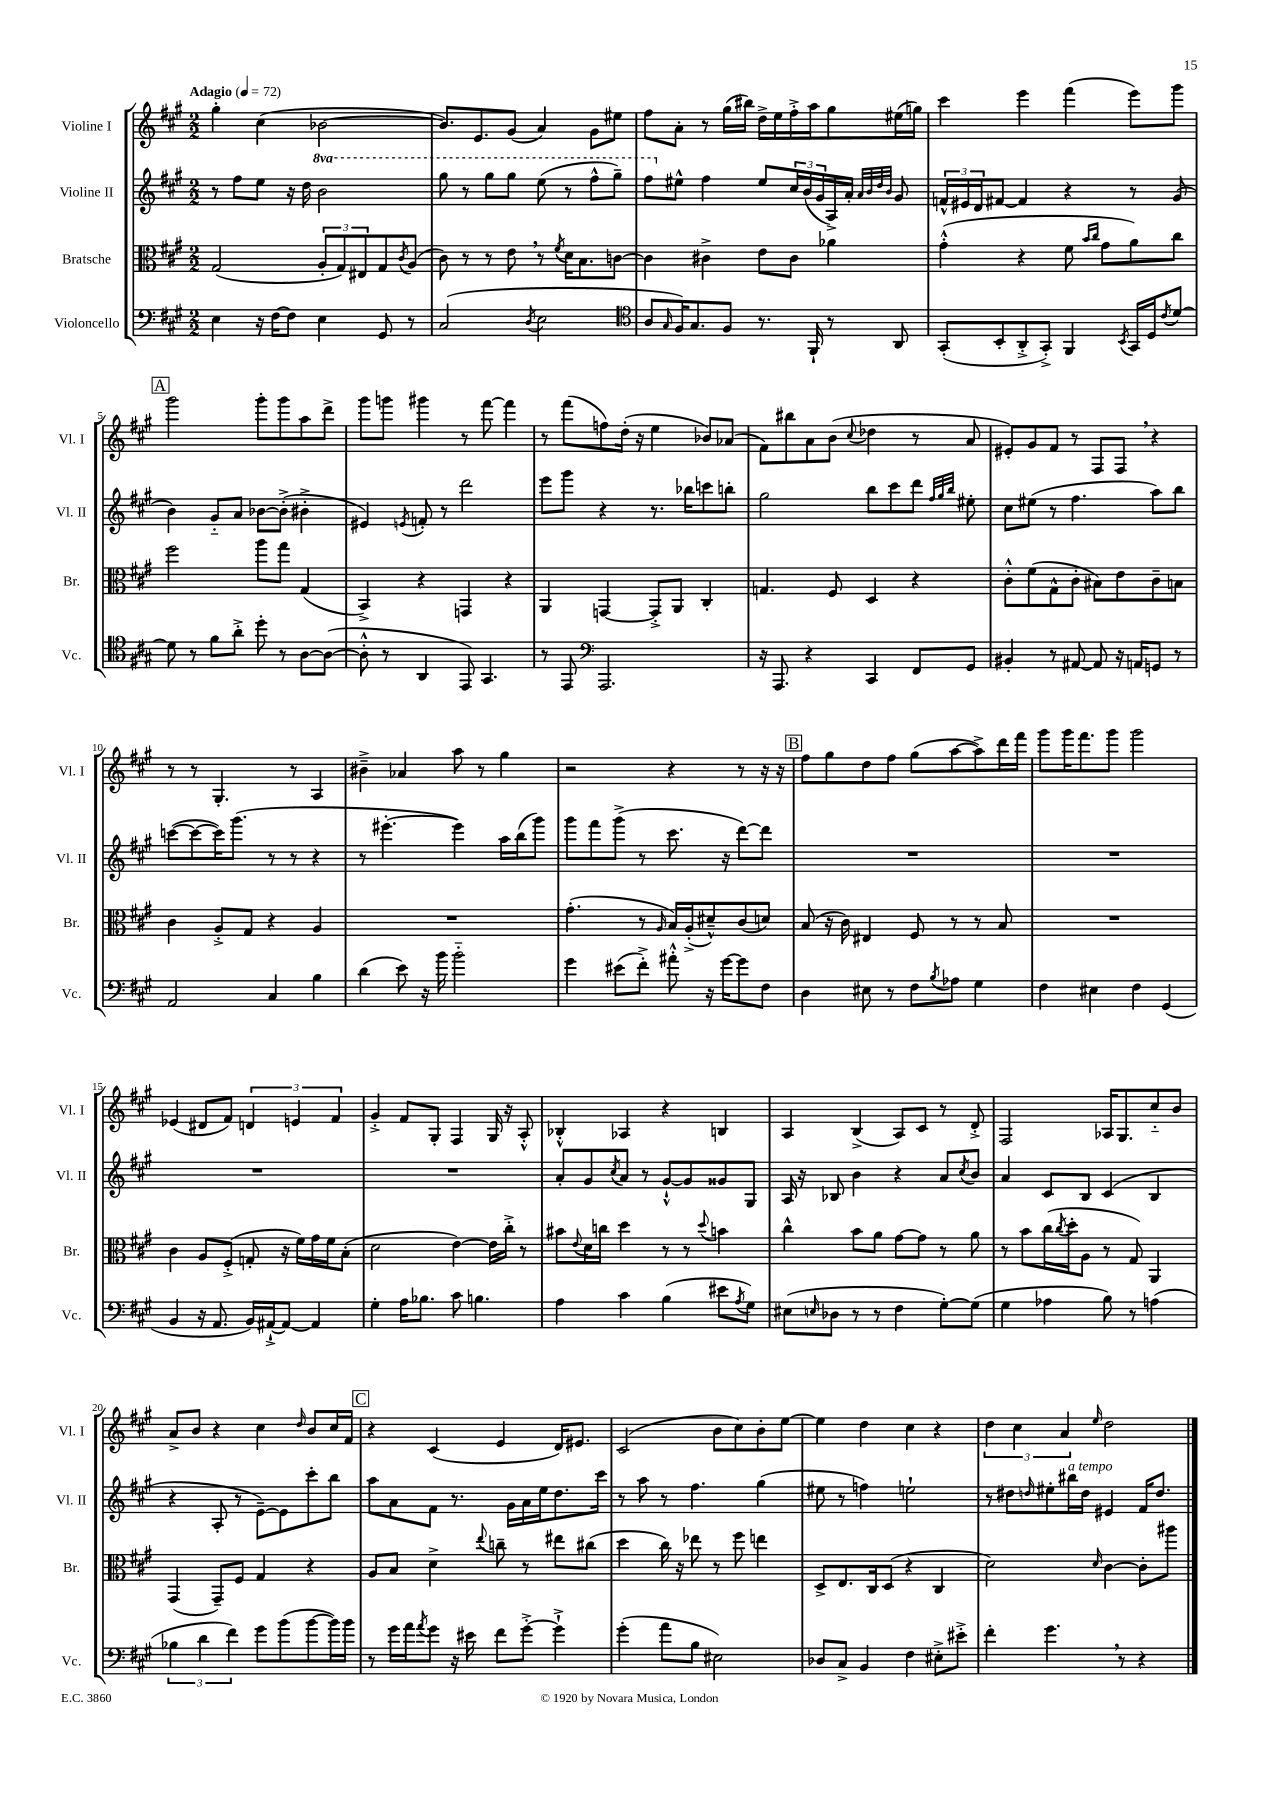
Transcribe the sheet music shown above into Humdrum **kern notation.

**kern	**kern	**kern	**kern
*staff4	*staff3	*staff2	*staff1
*clefF4	*clefC3	*clefG2	*clefG2
*k[f#c#g#]	*k[f#c#g#]	*k[f#c#g#]	*k[f#c#g#]
*M2/2	*M2/2	*M2/2	*M2/2
*MM72	*MM72	*MM72	*MM72
4E	(2G#	8r	4gg#'
.	.	8ff#	.
16r	.	8ee	(4cc#
[16F#	.	.	.
8F#]	.	16r	.
.	.	16dd	.
4E	12A'	2bb	[2b-
.	12G#)	.	.
.	12E#	.	.
8GG#	8G#	.	.
.	8qc#	.	.
8r	(8A	.	.
=	=	=	=
(2C#	8c#)	8ggg#	8.b-])
.	8r	8r	.
.	.	.	8.e
.	8r	8ggg#	.
.	8e	8ggg#	(8g#
8qD	.	.	.
2E	8r	(8eee	4a)
.	8qf#	.	.
.	16d	8r	.
.	8.B	.	.
.	.	8fff#^^	8g#
.	[8c	8ggg#~)	8ee#
=	=	=	=
*clefC4	*	*	*
8A	4c]	8fff#	8ff#
16qqG#	.	.	.
16F#)	.	8ee#^^	8a'
8.G#	.	.	.
.	4c#^	4ff#	8r
8F#	.	.	(16gg#
.	.	.	16bb#)
8.r	8e	8ee#	16dd^
.	.	.	16ee
.	8c#	24cc#	16ff#'^
.	.	(24b	.
16FF#`	.	.	16aa
.	.	24g#	.
8r	4a-	16A^)	8gg#
.	.	16a'	.
.	.	32qqa	.
.	.	32qqb	.
.	.	32qqdd	.
.	.	32qqb	.
8AA	.	8g#	(16ee#
.	.	.	16gg)
=	=	=	=
(8GG#'	(4g#'^^	24f^^	4ccc#
.	.	24e#	.
.	.	24d	.
8BB'	.	[8f#	.
8AA'^	4r	4f#]	4eee
8GG#'^)	.	.	.
4FF#	8f#	4r	(4fff#
.	16qqb	.	.
.	16qqcc#	.	.
.	8g#	.	.
8qBB	.	.	.
16GG#	8a)	8r	8eee)
16D	.	.	.
8qc#	.	.	.
[8d	8cc#	(8g#	8ggg#
=	=	=	=
8d]	2ff#	4b)	2ggg#
8r	.	.	.
8f#	.	8g#'~	.
8a'^	.	8a	.
8dd'	8aa	[8b-	8ggg#'
8r	8gg#	(8b-'^]	8ggg#
[8A	(4G#	4b#'^	8aa
(8A_	.	.	8ddd^
=	=	=	=
8A'^^]	4BB^)	4e#)	8ggg#
8r	.	.	8ggg
.	.	8qe	.
4AA	4r	8f'	4ggg#
.	.	8r	.
8EE)	4GG	2ddd	8r
4.GG#	.	.	[8fff#
.	4r	.	4fff#]
=	=	=	=
8r	4AA	8eee	8r
8EE	.	8ggg#	(8fff#
*clefF4	*	*	*
2.AAA	[4GG	4r	8ff)
.	.	.	(16dd'
.	.	.	16r
.	8GG'^]	8.r	4ee
.	8AA	.	.
.	.	16bb-	.
.	4C#'	8ccc	8b-)
.	.	8bb'	(8a-
=	=	=	=
16r	4.G	2gg#	8f#)
8.AAA	.	.	.
.	.	.	8bb#
4r	.	.	8a
.	8F#	.	(8b
.	.	.	8qqcc#
4CC#	4D	8bb	4dd-
.	.	8ccc#	.
8FF#	4r	8ddd	8r
.	.	32qqff#	.
.	.	32qqgg#	.
.	.	32qqbb	.
8GG#	.	8ee#'	8a
=	=	=	=
4BB#'	8c#'^^	8cc#	8e#')
.	(8f#	(8ee#	8g#
8r	8G#^^	8r	8f#
[8AA#	8c#'	4.ff#	8r
8AA#]	8B#)	.	8F#
16r	8e	.	8F#
16AA	.	.	.
8GG	8c#~	8aa)	4r
8r	8B	8bb	.
=	=	=	=
2AA	4c#	([8ccc	8r
.	.	8ccc_	8r
.	8A'^	16ccc])	4.G#'
.	.	(8.ggg#	.
.	8G#	.	.
4C#	4r	8r	.
.	.	8r	8r
4B	4A	4r	4A
=	=	=	=
(4d	1r	8r	4b#~^
.	.	[4.eee#'	.
8e)	.	.	4a-
16r	.	.	.
16b	.	.	.
2b'~	.	4eee#])	8aa
.	.	.	8r
.	.	16aa	4gg#
.	.	(16bb	.
.	.	8ggg#)	.
=	=	=	=
4g#	(4.g#'	8ggg#	2r
.	.	8fff#	.
(8e#	.	(8ggg#^	.
8f#'^)	8r	8r	.
.	16qqA	.	.
8a#'^^	16B)	8.ccc#	4r
.	(16A'^	.	.
16r	8d#~^^)	.	.
[16g#	.	16r	.
8g#]	(8c#	[8ddd)	8r
8F#	8d)	8ddd]	16r
.	.	.	16r
=	=	=	=
4D	(8B	1r	8ff#
.	16r	.	8gg#
.	16c#)	.	.
8E#	4E#	.	8dd
8r	.	.	8ff#
8F#	8F#	.	(8gg#
8qB	.	.	.
8A-	8r	.	[8aa
4G#	8r	.	8aa^])
.	8B	.	16ddd
.	.	.	16fff#
=	=	=	=
4F#	1r	1r	8ggg#
.	.	.	16ggg#
.	.	.	8.fff#
4E#	.	.	.
.	.	.	8ggg#
4F#	.	.	2ggg#
(4GG#	.	.	.
=	=	=	=
4BB	4c#	1r	(4e-
16r	8A	.	8d#
8.AA	.	.	.
.	(8F#'^	.	8f#)
16BB)	8G'	.	6d
[16AA#`^	.	.	.
8AA#_	16r	.	.
.	.	.	6e
.	16f#)	.	.
4AA#]	16g#	.	.
.	16f#	.	.
.	.	.	6f#
.	(8B'	.	.
=	=	=	=
4G#'	2d	1r	4g#'^
16A	.	.	8f#
8.B-	.	.	.
.	.	.	8G#'
8c#	[4e)	.	4F#
4.B	.	.	.
.	16e]	.	16G#
.	16cc#'^	.	16r
.	8r	.	8A'^^
=	=	=	=
4A	8b#	8a'	4B-'^^
.	8qqe	.	.
.	16d	8g#	.
.	16cc	.	.
.	.	8qcc#	.
4c#	4dd	8a	4A-
.	.	8r	.
(4B	8r	[8g#`^^	4r
.	8r	8g#]	.
.	8qqdd	.	.
8e#	4b	8g##	4B
8qA	.	.	.
8G#)	.	8G#	.
=	=	=	=
(8E#	4cc#^^	16A	4A
.	.	16r	.
16qqE	.	.	.
8D-	.	8B-	.
8r	8b	4b	(4B^
8r	8a	.	.
4F#	[8g#	4r	8A)
.	8g#]	.	8c#
[8G#')	8r	8a	8r
.	.	8qcc#	.
(8G#]	8a	8b	8d'^
=	=	=	=
4G#	8r	4a	2F#
.	8b	.	.
4A-	(16cc#	8c#	.
.	8qcc#	.	.
.	16dd'	.	.
.	8A	8B	.
8B)	8r	(4c#	16A-
.	.	.	8.G#
8r	8G#)	.	.
(4A	4AA	4B	8cc#'~
.	.	.	8b
=	=	=	=
6B-	(4GG#	4r	8a^
.	.	.	8b
6d	.	.	.
.	8GG#~)	8A'	4r
6f#)	.	.	.
.	8F#	8r	.
8g#	4G#	[8e~)	4cc#
(8b	.	8e]	.
.	.	.	16qqdd
[8b	4r	8ccc#'	8b
16b])	.	8bb	16cc#
16b	.	.	16f#
=	=	=	=
8r	8A	8aa	4r
16g#	8B	8a	.
16a	.	.	.
8qa	.	.	.
8g#	4d^	8f#	(4c#
16r	.	8.r	.
16e#	.	.	.
.	8qqee	.	.
8f#	8cc~	.	4e
.	.	16g#	.
[8g#'^	8r	16a	.
.	.	16ee	.
4g#`^]	8ee#	8.dd	16d)
.	.	.	8.e#
.	(8cc#	.	.
.	.	16ccc#	.
=	=	=	=
(4g#'	4dd	8r	(2c#
.	.	8aa	.
8a	16cc#)	8r	.
.	16r	.	.
8B	8ee-	4.ff#	.
2E#)	8r	.	8b
.	8ff#	.	8cc#)
.	4ee	(4gg#	8b'
.	.	.	[8ee
=	=	=	=
8D-	8D^	8ee#	4ee]
8C#^	8.E	8r	.
4BB	.	4ff)	4dd
.	16C#	.	.
.	(8D	.	.
4F#	4r	2ee`	4cc#
8E#'^	4C#	.	4r
8e#'^	.	.	.
=	=	=	=
4f#'	2d)	8r	6dd
.	.	8dd#	.
.	.	.	6cc#
.	.	16qqdd	.
4.g#	.	8ee#'	.
.	.	.	6a
.	.	16bb#	.
.	.	16dd	.
.	16qqd	.	16qqee
.	[4c#	4e#	2dd
8r	.	.	.
4r	8c#']	16f#	.
.	.	8.dd	.
.	8aa#	.	.
==	==	==	==
*-	*-	*-	*-
